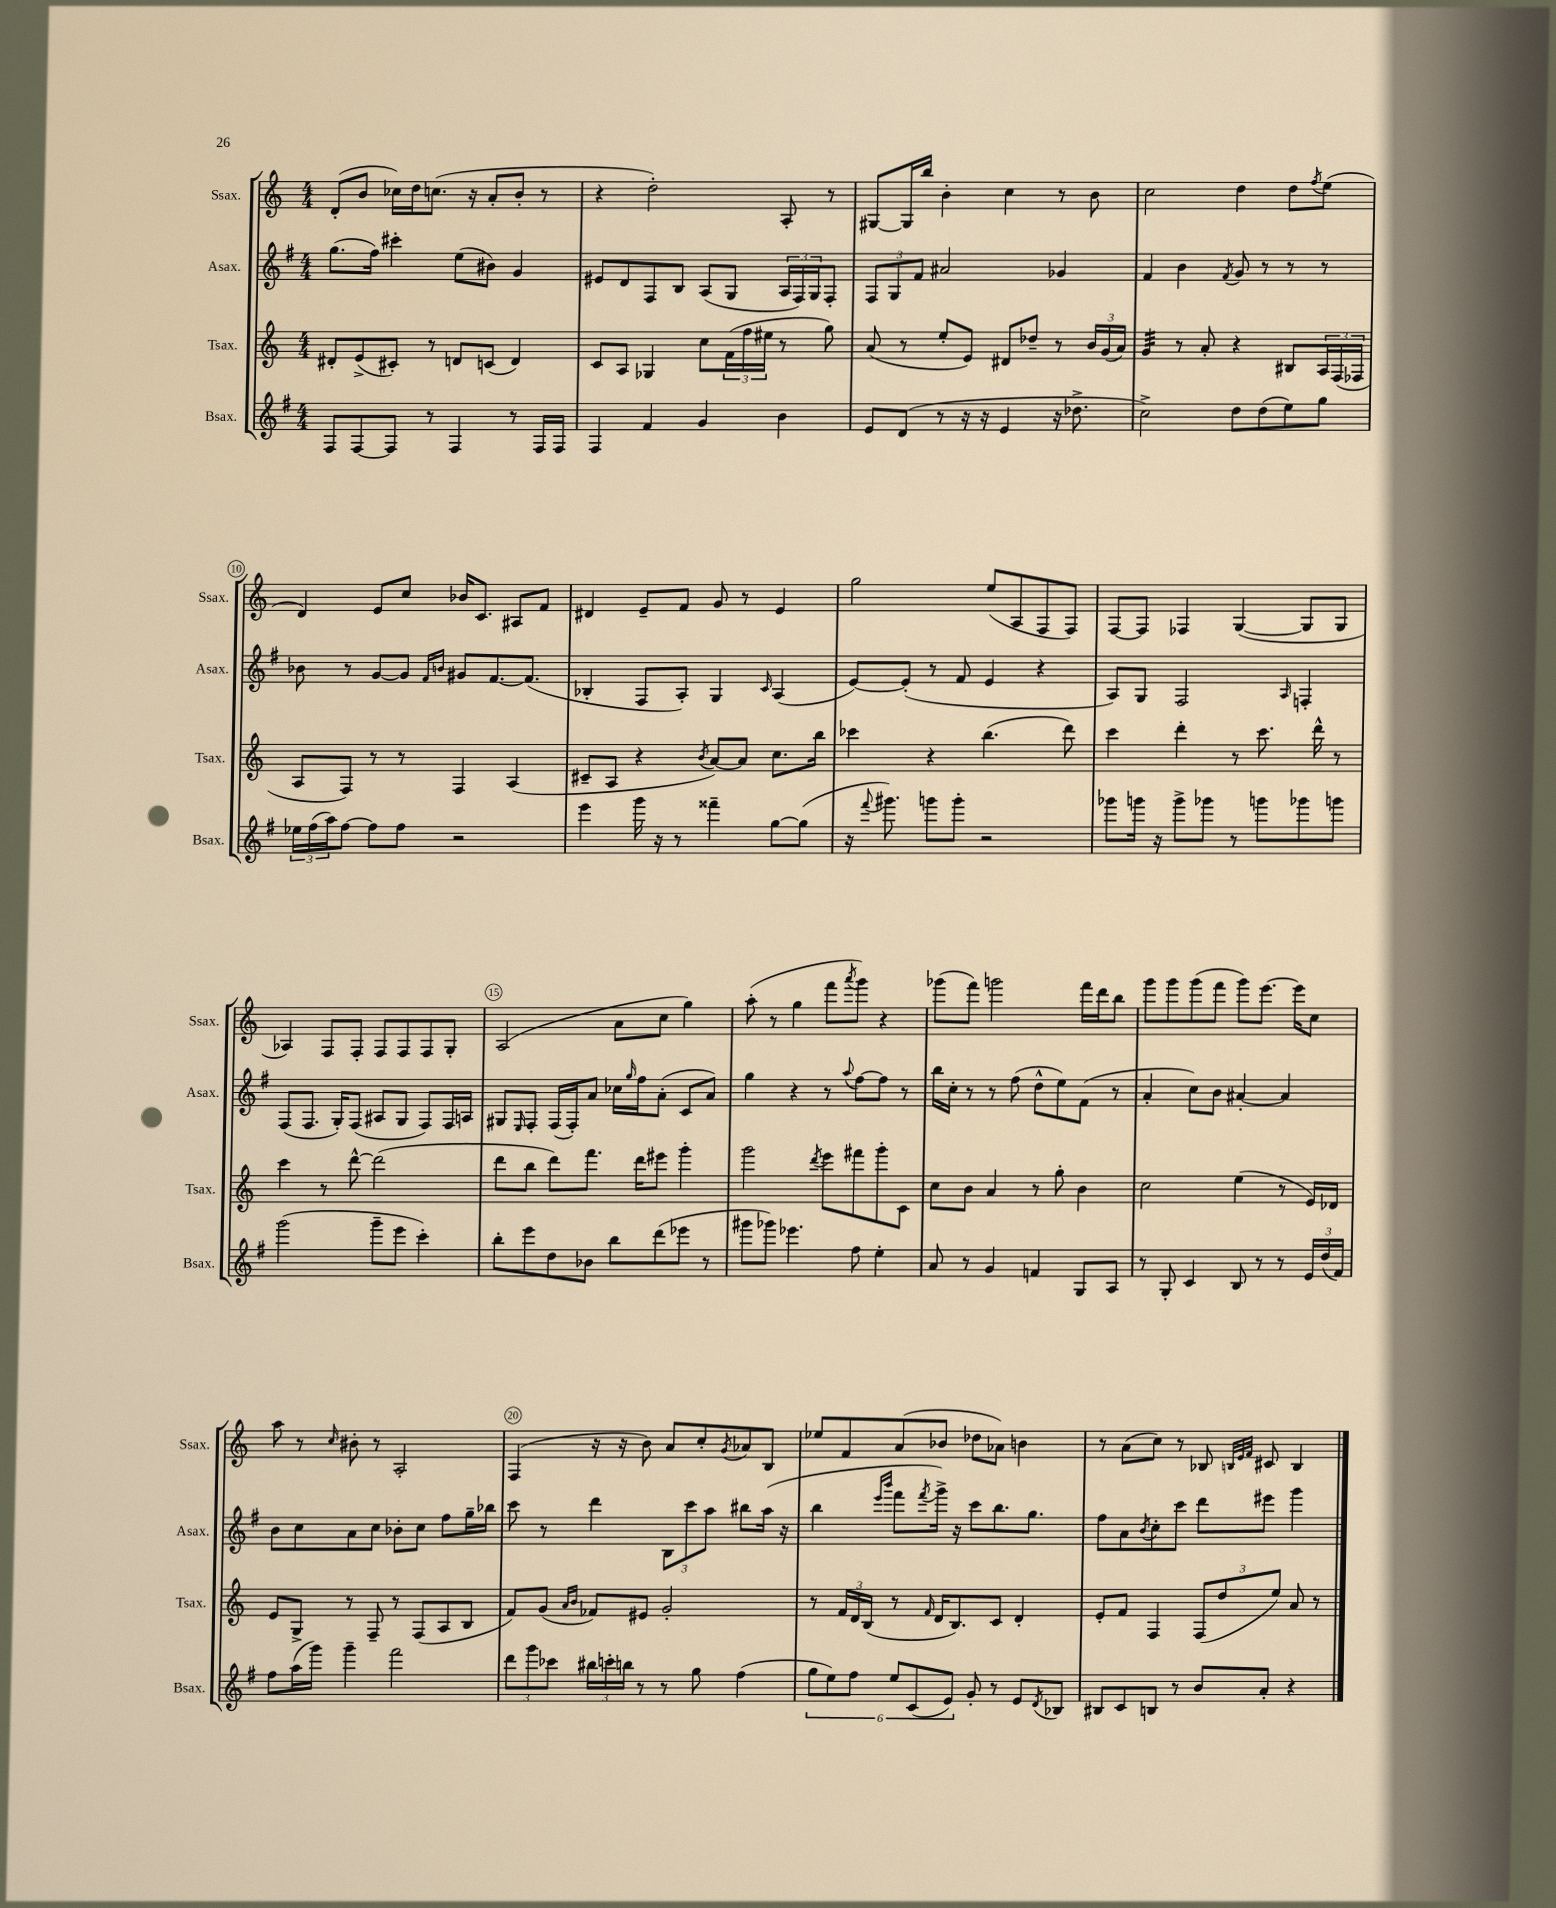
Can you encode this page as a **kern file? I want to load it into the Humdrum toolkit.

**kern	**kern	**kern	**kern
*part4	*part3	*part2	*part1
*staff4	*staff3	*staff2	*staff1
*I"Bsax.	*I"Tsax.	*I"Asax.	*I"Ssax.
*I'Bsax.	*I'Tsax.	*I'Asax.	*I'Ssax.
*clefG2	*clefG2	*clefG2	*clefG2
*k[f#]	*k[]	*k[f#]	*k[]
*M4/4	*M4/4	*M4/4	*M4/4
=6	=6	=6	=6
8F#/L	8d#X'/L	(8.gg\L	(8d'/L
[8F#/	(8e^/	.	8b/J
.	.	16ff#\Jk)	.
8F#/J]	8c#X'/J)	4ccc#X'\	16cc-X\LL)
.	.	.	16dd\J
8r	8r	.	(8.ccn\J
4F#/	8dn/L	(8ee\L	.
.	.	.	16r
.	(8cn/J	8b#X\J)	8a'/L
8r	4d/)	4g/	8b'/J
16F#/LL	.	.	8r
16F#/JJ	.	.	.
=7	=7	=7	=7
4F#/	8c/L	8e#X/L	4r
.	8A/J	8d/	.
4f#/	4G-X/	8F#/	2dd'\)
.	.	8B/J	.
4g/	8cc\L	(8A/L	.
.	(24f\L	8G/J	.
.	24ff\	.	.
.	24ee#X\JJ	.	.
4b\	8r	24A/LL	8A'/
.	.	24F#/)	.
.	.	24G/J	.
.	8gg\)	8F#'/J	8r
=8	=8	=8	=8
8e/L	(8a/	12F#/L	[8G#X/L
.	.	12G/	.
(8d/J	8r	.	16G#/L]
.	.	12f#/J	.
.	.	.	16bb/JJ
8r	8ee'/L	2a#X/	4b'\
16r	8e/J)	.	.
16r	.	.	.
4e/	8d#X/L	.	4cc\
.	8dd-X~/J	.	.
16r	8r	4g-X/	8r
8.dd-X^\	.	.	.
.	24b/LL	.	8b\
.	(24g/	.	.
.	24a/JJ)	.	.
=9	=9	=9	=9
*	*tremolo	*	*
2cc^\)	32g/LLL	4f#/	2cc\
.	32g/	.	.
.	32g/	.	.
.	32g/	.	.
.	32g/	.	.
.	32g/	.	.
.	32g/	.	.
.	32g/JJJ	.	.
*	*Xtremolo	*	*
.	8r	4b\	.
.	8a'/	.	.
.	.	8qf#/	.
8dd\L	4r	8g/	4dd\
(8dd\	.	8r	.
8ee\)	8B#X/L	8r	8dd\L
.	.	.	8qff/
8gg\J	24A/L	8r	(8ee\J
.	(24F/	.	.
.	24F-X/JJ	.	.
!!LO:LB:g=z
=10	=10	=10	=10
24ee-X\LL	8A/L	8b-X\	4d/)
(24ff#\	.	.	.
24aa\J)	.	.	.
[8ff#\J	8F/J)	8r	.
8ff#\L]	8r	[8g/L	8e/L
8ff#\J	8r	8g/J]	8cc/J
.	.	16qqf#/LL	.
.	.	16qqbn/JJ	.
2r	4F/	8g#X/L	16b-X/KL
.	.	.	8.c/J
.	.	[8.f#/	.
.	(4A/	.	8A#X/L
.	.	(8.f#/J]	.
.	.	.	8f/J
=11	=11	=11	=11
4eee\	8c#X~/L	4B-X'/	4d#X/
.	8A/J	.	.
16ggg\	4r	8F#/L	8e~/L
16r	.	.	.
8r	.	8A'/J)	8f/J
.	8qb/	.	.
4fff##X~\	[8a/L)	4G/	8g/
.	8a/J]	.	8r
.	.	16qqc/	.
[8gg\L	8.cc\L	(4A/	4e/
(8gg\J]	.	.	.
.	16bb\Jk	.	.
=12	=12	=12	=12
16r	4ccc-X\	[8e/L)	2gg\
8qqfff#/	.	.	.
8.ggg#X\)	.	.	.
.	.	(8e'/J]	.
8gggn\L	4r	8r	.
8ggg'\J	.	8f#/	.
2r	(4.bb\	4e/	(8ee/L
.	.	.	8A/
.	.	4r	8F/
.	8ddd\)	.	8F/J)
=13	=13	=13	=13
8ggg-X\L	4ccc\	8A/L)	[8F/L
16gggn\Jk	.	8G/J	8F/J]
16r	.	.	.
8ggg^\L	4ddd'\	2F#/	4F-X/
8ggg-X\J	.	.	.
8r	8r	.	([4G/
8gggn\L	8.ccc\	.	.
.	.	16qqA/	.
8ggg-X\	.	4Fn'/	8G/L]
.	16ddd^^\	.	.
8gggn\J	8r	.	8G/J
!!LO:LB:g=z
=14	=14	=14	=14
(2ggg\	4ccc\	(8F#/L	4A-X/)
.	.	8.F#/J	.
.	8r	.	8F/L
.	.	16G'/KL)	.
.	[8ddd^^\	(8F#/J	8F'/J
8ggg~\L	(2ddd\]	8A#X/L	8F/L
8eee\J	.	8G/J	8F/
4ccc'\)	.	8F#/L)	8F/
.	.	16F#/L	8G'/J
.	.	16An/JJ	.
=15	=15	=15	=15
8bb'\L	8ddd\L	8G#X/L	(2A/
.	.	16qqE/	.
8eee\	8bb\J	8F#'/J	.
8dd\	8ddd\L)	(16F#/LL	.
.	.	16F#'/J)	.
8b-X\J	8.fff\J	8a/J	.
8bb\L	.	16cc-X\LL	8a\L
.	.	16qqgg/	.
.	16ddd\KL	16ff#\J	.
(8ddd\	8eee#X\J	(8a'\J	8cc\J
8eee-X\J	4ggg'\	8c/L	4gg\)
8r	.	8a/J)	.
=16	=16	=16	=16
8ggg#X\L	2ggg\	4gg\	(8aa'\
8ggg-X\J)	.	.	8r
4.eee-X\	.	4r	4gg\
.	8qddd/	.	.
.	8eee\L	8r	8fff\L
.	.	8qqaa/	8qaaa/
8ff#\	8fff#X\	[8ff#\L	8ggg\J)
4ee'\	8ggg'\	8ff#\J]	4r
.	8c\J	8r	.
=17	=17	=17	=17
8a/	8cc\L	16bb\LL	(8ggg-X\L
.	.	16cc'\JJ	.
8r	8b\J	8r	8fff\J)
4g/	4a/	8r	2gggn\
.	.	(8ff#\	.
4fn/	8r	8dd^^\L	.
.	8gg'\	8ee\)	.
8G/L	4b\	(8f#\J	16fff\LL
.	.	.	16ddd\J
8A/J	.	8r	8bb\J
=18	=18	=18	=18
8r	2cc\	4a'/	8ggg\L
8G'/	.	.	8ggg\
4c/	.	8cc\L)	(8ggg\
.	.	8b\J	8fff\J
8B/	(4ee\	[4a#X'/	8ggg\L)
8r	.	.	[8.eee\J
8r	8r	4a#/]	.
.	.	.	16eee\KL]
24e/LL	16e/LL)	.	8cc\J
(24dd/	.	.	.
.	16d-X/JJ	.	.
24f#/JJ)	.	.	.
!!LO:LB:g=z
=19	=19	=19	=19
8ff#\L	8e/L	8b\L	8aa\
(16aa\L	8G^/J	8cc\	8r
16ggg\JJ)	.	.	.
.	.	.	16qqcc/
4ggg~\	8r	8a\	8b#X'\
.	8F~/	8cc\J	8r
2fff#\	8r	8b-X'\L	2A'/
.	(8F/L	8cc\J	.
.	8A/	8ff#\L	.
.	8B/J	16gg~\L	.
.	.	16bb-X\JJ	.
=20	=20	=20	=20
12ddd\L	8f/L)	8ccc\	(4F/
12ggg\	.	.	.
.	(8g/J	8r	.
12ccc-X\J	.	.	.
.	16qqa/LL	.	.
.	16qqb/JJ	.	.
24bb#X\LL	8f-X/L)	4ddd\	16r
24cccn'\	.	.	.
.	.	.	16r
24bbn\JJ	.	.	.
8r	8e#X/J	.	8b\)
8r	2g'/	12B\L	8a/L
.	.	12ccc\	.
8gg\	.	.	8cc'/
.	.	12aa\J	.
.	.	.	8qg/
(4ff#\	.	8bb#X\L	8a-X/
.	.	(16aa\Jk	8B/J
.	.	16r	.
=21	=21	=21	=21
12gg\L	8r	4bb\	8ee-X/L
12ee\)	.	.	.
.	24f/LL	.	8f/
12ff#\J	24d/	.	.
.	(24B/JJ	.	.
.	.	16qqeee/LL	.
.	.	16qqbbb/JJ	.
12ee/L	8r	8fff#\L	(8a/
(12c/	.	.	.
.	16qqf/	8qfff#/	.
.	16d/KL	16ggg^\Jk)	8b-X/J
12e/J)	.	.	.
.	8.B/)	16r	.
8g'/	.	8ccc\L	8dd-X\L
8r	8c/J	8.bb\	8a-X\J)
8e/L	4d'/	.	4bn\
.	.	8.gg\J	.
8qd/	.	.	.
8B-X/J	.	.	.
=22	=22	=22	=22
8B#X/L	8e'/L	8ff#\L	8r
8c/	8f/J	8a\	(8a\L
.	.	8qb/	.
8Bn/J	4F/	8cc'\	8cc\J)
8r	.	8ccc\J	8r
8b/L	(12F/L	8ddd\L	8B-X/
.	12dd/	.	.
.	.	.	32qqBn/LLL
.	.	.	32qqe/
.	.	.	32qqf/JJJ
8a'/J	.	8eee#X\J	8c#X/
.	12ee/J)	.	.
4r	8a/	4ggg\	4B/
.	8r	.	.
==	==	==	==
*-	*-	*-	*-
